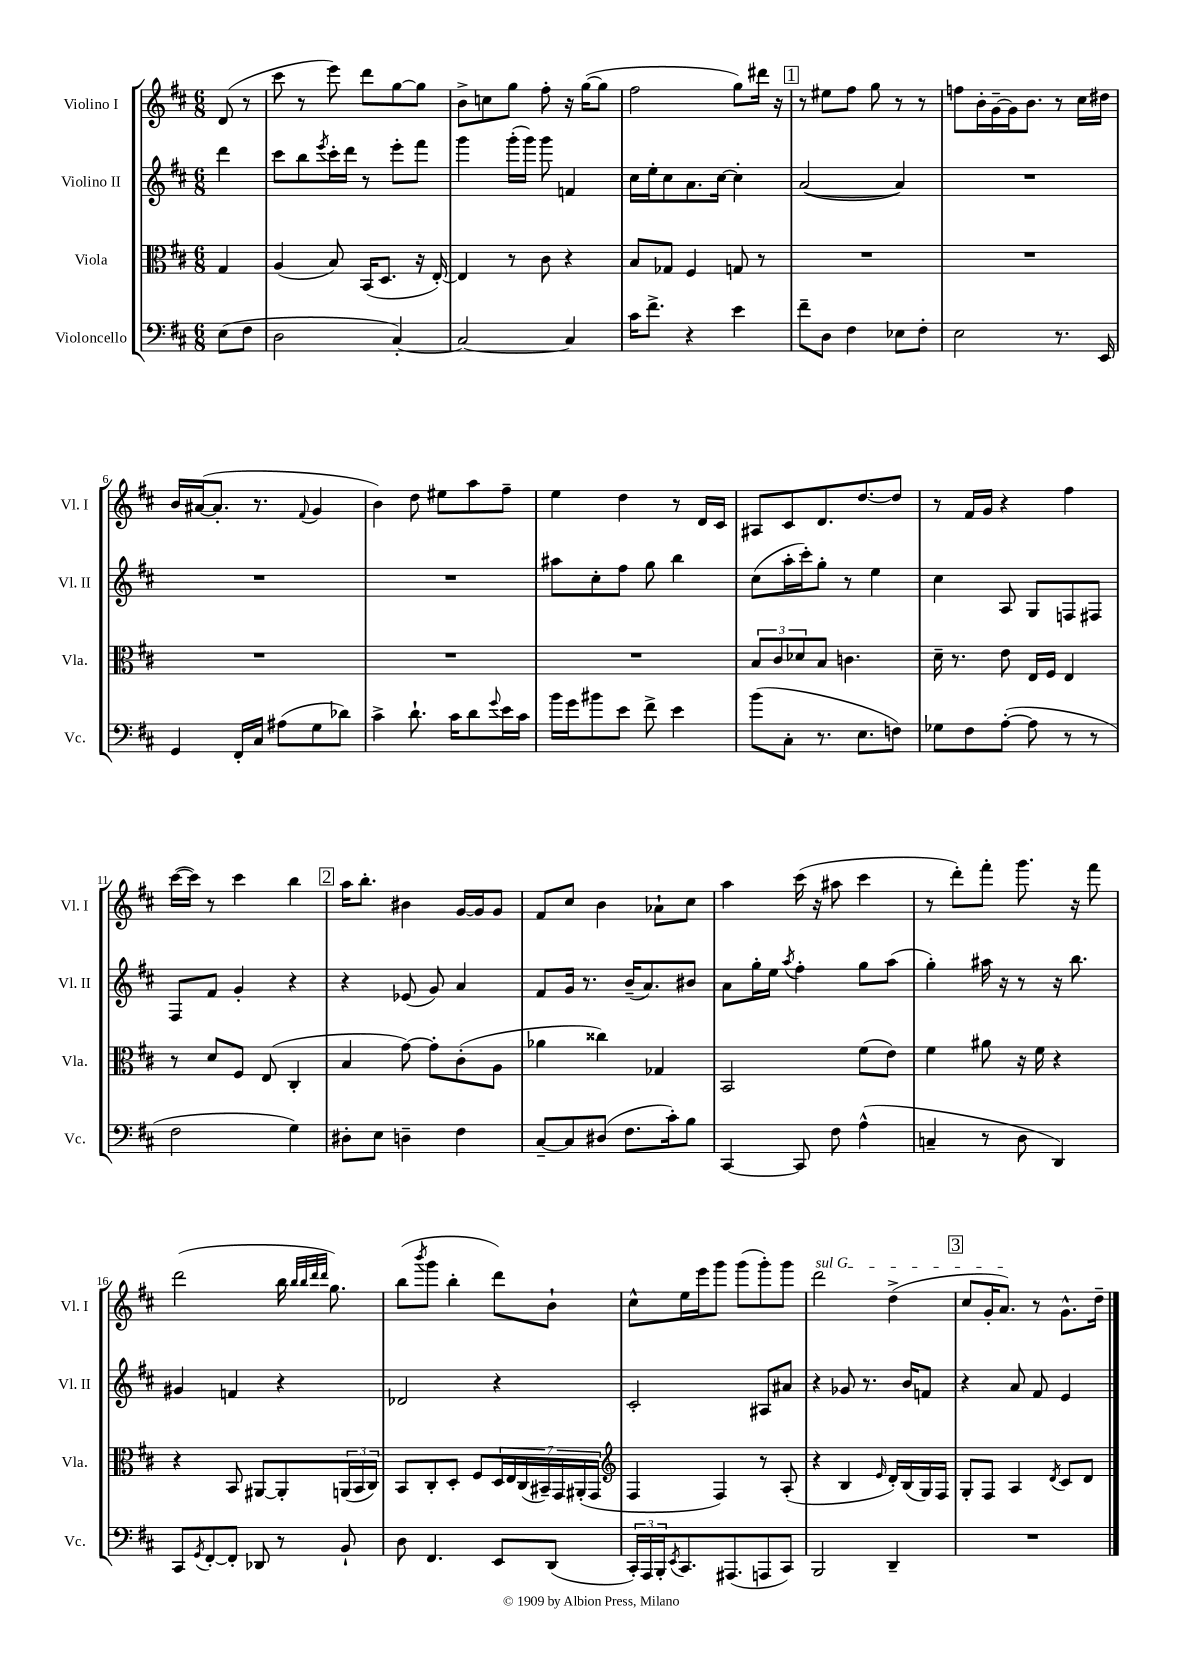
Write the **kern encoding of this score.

**kern	**kern	**kern	**kern
*staff4	*staff3	*staff2	*staff1
*clefF4	*clefC3	*clefG2	*clefG2
*k[f#c#]	*k[f#c#]	*k[f#c#]	*k[f#c#]
*M6/8	*M6/8	*M6/8	*M6/8
(8E	4G	4ddd	(8d
8F#	.	.	8r
=	=	=	=
2D	(4A	8ccc#	8ccc#
.	.	8bb	8r
.	.	8qeee	.
.	8B)	16ccc#'	8eee)
.	.	16ddd	.
.	(16BB	8r	8ddd
.	8.D	.	.
[4C#')	.	8eee'	[8gg
.	16r	8fff#	8gg]
.	[16E')	.	.
=	=	=	=
2C#_	4E]	4ggg	8b^
.	.	.	8cc
.	8r	(16ggg'	8gg
.	.	16ggg)	.
.	8c#	8ggg	8ff#'
4C#]	4r	4f	16r
.	.	.	([16gg
.	.	.	8gg]
=	=	=	=
16c#	8B	16cc#	2ff#
8.f#^	.	16ee'	.
.	8G-	8cc#	.
4r	4F#	8.a	.
.	.	[16cc#	.
4e	8G	4cc#']	8gg)
.	8r	.	16ddd#
.	.	.	16r
=	=	=	=
8f#~	2.r	([2a	8r
8D	.	.	8ee#
4F#	.	.	8ff#
.	.	.	8gg
8E-	.	4a])	8r
8F#'	.	.	8r
=	=	=	=
2E	2.r	2.r	8ff
.	.	.	16b'
.	.	.	[16g~
.	.	.	16g]
.	.	.	8.b
8.r	.	.	8r
.	.	.	16cc#
16EE	.	.	16dd#
=	=	=	=
4GG	2.r	2.r	16b
.	.	.	([16a#
.	.	.	8.a#']
16FF#'	.	.	.
16C#	.	.	8.r
(8A#	.	.	.
.	.	.	8qqf#
8G	.	.	4g
8d-)	.	.	.
=	=	=	=
4c#^	2.r	2.r	4b)
8.d`	.	.	8dd
.	.	.	8ee#
16c#	.	.	.
8d	.	.	8aa
8qqg	.	.	.
16e	.	.	8ff#~
16c#	.	.	.
=	=	=	=
16b	2.r	8aa#	4ee
16g	.	.	.
8b#	.	8cc#'	.
8e	.	8ff#	4dd
8f#^	.	8gg	.
4e	.	4bb	8r
.	.	.	16d
.	.	.	16c#
=	=	=	=
(8b	12B	(8cc#	8A#
.	12c#	.	.
8C#'	.	16aa'	8c#
.	12d-	.	.
.	.	16ccc#')	.
8.r	8B	8gg'	8.d
.	4.c	8r	.
8.E	.	.	[8.dd
.	.	4ee	.
8F)	.	.	8dd]
=	=	=	=
8G-	16d~	4cc#	8r
.	8.r	.	.
8F#	.	.	16f#
.	.	.	16g
([8A'	8e	8A	4r
8A]	16E	8G	.
.	16F#	.	.
8r	4E	8F	4ff#
8r	.	8F#	.
=	=	=	=
2F#	8r	8F#	([16ccc#
.	.	.	16ccc#])
.	8d	8f#	8r
.	8F#	4g'	4ccc#
.	(8E	.	.
4G)	4C#'	4r	4bb
=	=	=	=
8D#'	4B	4r	16aa
.	.	.	8.bb'
8E	.	.	.
4D~	[8g)	(8e-	4b#
.	8g']	8g)	.
4F#	(8c#'	4a	[16g
.	.	.	16g]
.	8A	.	8g
=	=	=	=
[8C#~	4a-	8f#	8f#
8C#]	.	16g	8cc#
.	.	8.r	.
(8D#	4cc##)	.	4b
8.F#	.	(16b~	.
.	.	8.a)	.
.	4G-	.	8a-`
16c#')	.	.	.
8B	.	8b#	8cc#
=	=	=	=
[4CC#	2BB	8a	4aa
.	.	16gg'	.
.	.	16ee	.
.	.	8qaa	.
8CC#]	.	4ff#'	(16ccc#
.	.	.	16r
8F#	.	.	8aa#
(4A^^	(8f#	8gg	4ccc#
.	8e)	(8aa	.
=	=	=	=
4C~	4f#	4gg')	8r
.	.	.	8ddd')
8r	8a#	16aa#	8fff#'
.	.	16r	.
8D	16r	8r	8.ggg
.	16f#	.	.
4DD)	4r	16r	.
.	.	8.bb	16r
.	.	.	8fff#
=	=	=	=
8CC#	4r	4g#	(2ddd
8qGG	.	.	.
[8FF#'	.	.	.
8FF#']	8BB	4f	.
8DD-	[8AA#	.	.
8r	8AA#']	4r	16bb
.	.	.	32qqbb
.	.	.	32qqbb
.	.	.	32qqddd
.	.	.	32qqddd
.	.	.	8.gg)
8BB`	(24AA	.	.
.	24BB	.	.
.	24C#)	.	.
=	=	=	=
8D	8BB	2d-	(8bb
.	.	.	8qbbb
4.FF#	8C#'	.	8ggg
.	8D'	.	4bb'
.	8F#	.	.
8EE	28D	4r	8ddd)
.	28E	.	.
.	(28C#	.	.
.	28BB#~)	.	.
(8DD	.	.	8b`
.	28GG	.	.
.	(28AA#'	.	.
.	28GG	.	.
=	=	=	=
*	*clefG2	*	*
24CC#')	4F#	2c#'	8cc#^^
24AAA	.	.	.
24BBB'	.	.	.
8qEE	.	.	.
8.CC#	.	.	16ee
.	.	.	16eee
.	4F#)	.	8ggg
(8.AAA#	.	.	.
.	.	.	(8ggg
8AAA	8r	8A#	8ggg')
8CC#)	(8A'	8a#	8ggg
=	=	=	=
2BBB	4r	4r	2ddd
.	4B	8g-	.
.	.	8.r	.
.	16qqe	.	.
4DD~	16d')	.	(4dd^
.	(16B	16b	.
.	16G)	8f	.
.	16F#	.	.
=	=	=	=
2.r	8G'	4r	8cc#
.	8F#	.	16g'
.	.	.	8.a)
.	4A	8a	.
.	.	8f#	8r
.	8qd	.	.
.	8c#	4e	8.g^^
.	8d	.	.
.	.	.	16dd~
==	==	==	==
*-	*-	*-	*-
